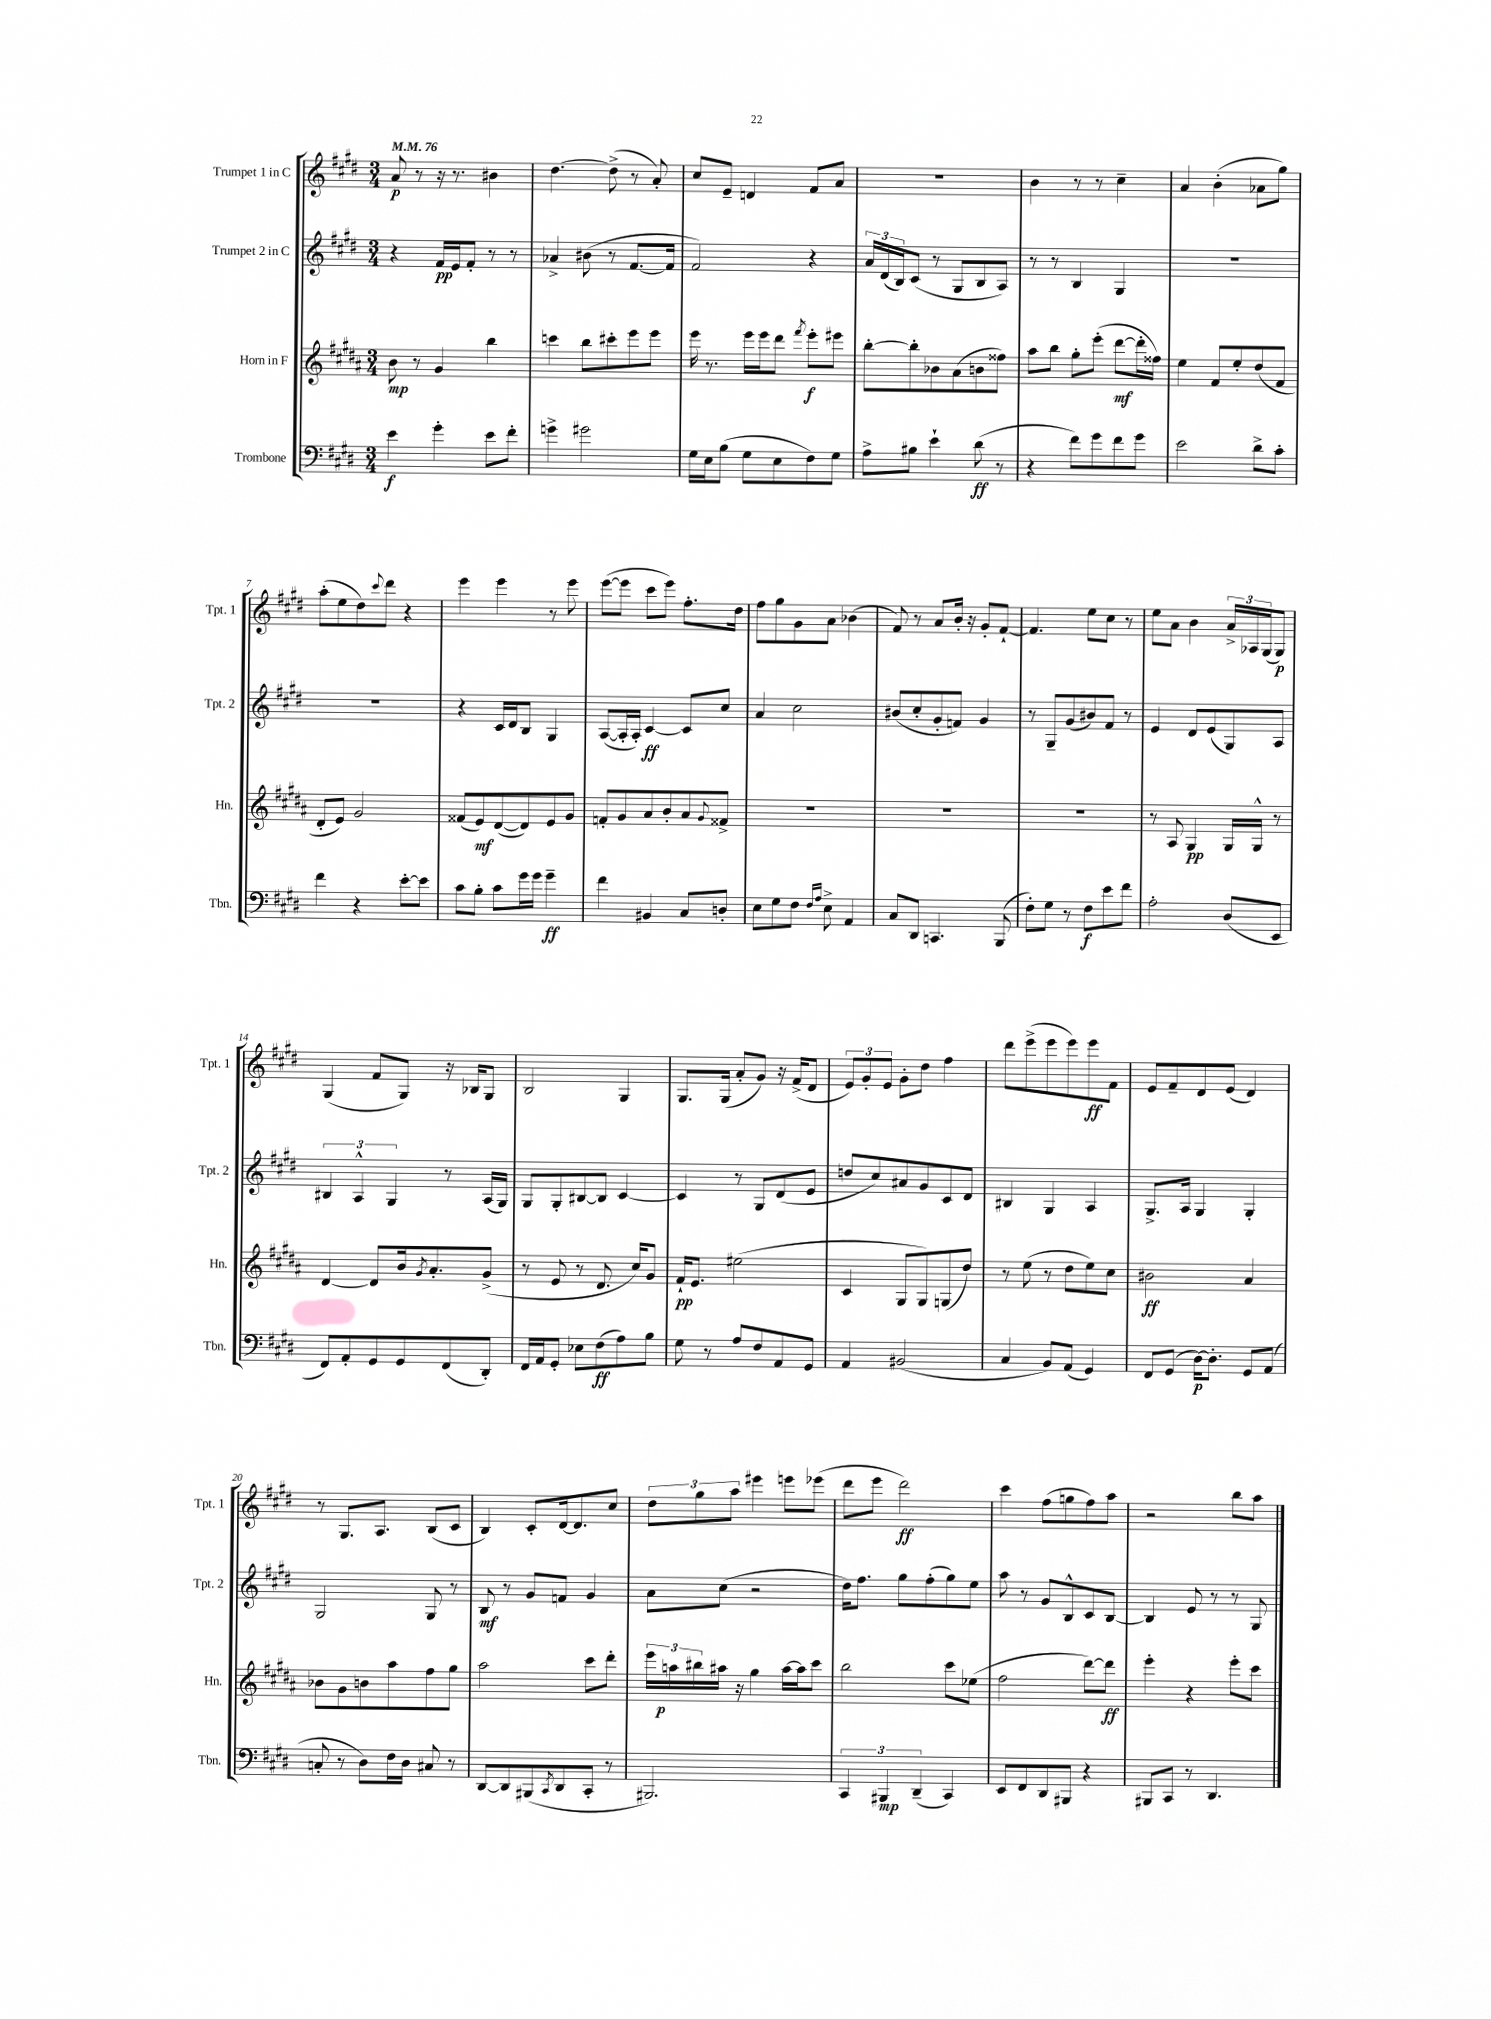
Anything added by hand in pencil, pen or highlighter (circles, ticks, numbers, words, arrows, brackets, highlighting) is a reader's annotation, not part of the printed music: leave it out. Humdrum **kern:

**kern	**kern	**kern	**kern
*staff4	*staff3	*staff2	*staff1
*clefF4	*clefG2	*clefG2	*clefG2
*k[f#c#g#d#]	*k[f#c#g#d#a#]	*k[f#c#g#d#]	*k[f#c#g#d#]
*M3/4	*M3/4	*M3/4	*M3/4
*MM76	*MM76	*MM76	*MM76
4e	8b	4r	8a
.	8r	.	8r
4g#'	4g#	16f#	16r
.	.	16e	8.r
.	.	8f#'	.
8e	4bb	8r	4b#
8f#'	.	8r	.
=	=	=	=
4g^	4ccc	4a-^	[4.dd#
2g#	8bb	(8b#	.
.	8ccc#'	8r	(8dd#^]
.	8eee	[8.f#	8r
.	8eee	.	8a')
.	.	16f#]	.
=	=	=	=
16G#	16eee	2f#)	8cc#
16E	8.r	.	.
(8B	.	.	8e~
8G#	16eee	.	4d
.	16eee	.	.
8E	8ddd#	.	.
.	8qfff#	.	.
8F#)	8eee'	4r	8f#
8G#	8eee#	.	8a
=	=	=	=
8A^	[8bb'	24a	2.r
.	.	(24d#	.
.	.	24B)	.
8B#	8bb']	(8c#	.
4e`	8b-	8r	.
.	(8a#	8G#	.
(8d#	8b	8B	.
8r	8ff##)	8A)	.
=	=	=	=
4r	8aa#	8r	4b
.	8bb	8r	.
8f#)	8gg#'	4B	8r
8g#	(8eee'	.	8r
8f#	[8ddd#	4G#	4cc#~
8g#	16ddd#']	.	.
.	16ff##)	.	.
=	=	=	=
2e	4ee	2.r	4a
.	8f#	.	(4b'
.	8ee'	.	.
8d#^	(8dd#	.	8a-
8c#'	8f#	.	8gg#)
=	=	=	=
4f#	8d#'	2.r	(8aa'
.	8e)	.	8ee
4r	2g#	.	8dd#)
.	.	.	8qqccc#
.	.	.	8ddd#
[8e'	.	.	4r
8e]	.	.	.
=	=	=	=
8c#	(8f##	4r	4eee
8B'	8e)	.	.
8c#	([8d#	16c#	4eee
.	.	16d#	.
16g#	8d#])	8B	.
16g#	.	.	.
4g#~	8e	4G#	8r
.	8g#	.	8eee
=	=	=	=
4f#	8f'	([8A	([8eee
.	8g#	16A']	8eee]
.	.	16A')	.
4BB#	8a#	[4c#	8ccc#
.	8b'	.	8eee)
8C#	8a#	8c#]	8.ff#'
.	8qqg#	.	.
8D'	8f##^	8cc#	.
.	.	.	16dd#
=	=	=	=
8E	2.r	4a	8ff#
8G#	.	.	8gg#
8F#	.	2cc#	8g#
16qqF#	.	.	.
16qqA	.	.	.
8E^	.	.	8a
4AA	.	.	(4b-
=	=	=	=
8C#	2.r	(8b#	8f#)
8DD#	.	8cc#'	8r
4.CC	.	8g#'	8a
.	.	8f)	16b'
.	.	.	16r
.	.	4g#	8g#'
(8BBB	.	.	[8f#`
=	=	=	=
8F#')	2.r	8r	4.f#]
8G#	.	8G#~	.
8r	.	(8g#	.
8F#	.	8b#)	8ee
8e	.	8f#	8cc#
8f#	.	8r	8r
=	=	=	=
2A'	8r	4e	8ee
.	8A#	.	8a
.	4G#	8d#	4b
.	.	(8e	.
(8D#	16G#	8G#)	24a^
.	.	.	24A-
.	16G#^^	.	.
.	.	.	(24G#
8EE	8r	8A	8G#)
=	=	=	=
8FF#)	[4d#	6B#	(4G#
8AA'	.	.	.
.	.	6A^^	.
8GG#	8d#]	.	8f#
.	.	6G#	.
8GG#	16b	.	8G#)
.	8qg#	.	.
.	8.a#'	.	.
(8FF#	.	8r	16r
.	.	.	16B-
8DD#')	(8g#^	(16A	8G#
.	.	16G#)	.
=	=	=	=
16FF#	8r	8G#	2B
16AA	.	.	.
8GG#'	8e	8G#'	.
8E-	8r	[8B#	.
(8F#	8.d#	8B#]	.
8A)	.	[4c#	4G#
.	16cc#)	.	.
8B	8g#	.	.
=	=	=	=
8G#	16f#`	4c#]	8.G#
.	8.e	.	.
8r	.	.	.
.	.	.	(16G#
8A	(2ee#	8r	8a'
8F#	.	8G#	8g#)
8AA	.	(8d#	16r
.	.	.	(16f#^
8GG#	.	8e	8d#
=	=	=	=
4AA	4c#	8dd	12e)
.	.	.	12g#'
.	.	8cc#)	.
.	.	.	12e
(2BB#	8G#	8a#	8g#'
.	8G#)	8g#	8dd#
.	(8G	8c#	4ff#
.	8dd#)	8d#	.
=	=	=	=
4C#	8r	4B#	8ddd#
.	(8ee	.	(8eee^
8BB)	8r	4G#	8eee
(8AA	8dd#	.	8eee)
4GG#)	8ee)	4A	8eee
.	8cc#	.	8f#
=	=	=	=
8FF#	2b#	8.G#^	8e
(8GG#	.	.	8f#~
.	.	16A	.
[16D#)	.	4G#	8d#
8.D#']	.	.	.
.	.	.	(8e
8GG#	4a#	4G#'	4d#)
(8AA	.	.	.
=	=	=	=
8C'	8b-	2G#	8r
8r	8g#	.	8.G#
8D#)	8b	.	.
.	.	.	8.A
16F#	8aa#	.	.
16D#	.	.	.
8C#	8ff#	8G#	(8B
8r	8gg#	8r	8c#
=	=	=	=
[8DD#	2aa#	8B	4B)
8DD#]	.	8r	.
(8BBB#	.	8g#	8c#'
8qCC#	.	.	.
8DD#	.	8f	[16d#
.	.	.	8.d#]
8CC#'	8ccc#	4g#	.
8r	8ddd#'	.	8cc#
=	=	=	=
2.BBB#)	24eee	8a	12dd#
.	24aa	.	.
.	24bb#	.	12gg#
.	16aa#	(8cc#	.
.	.	.	12aa
.	16r	.	.
.	4gg#	2r	4eee#
.	[16aa#	.	8eee
.	16aa#]	.	.
.	8ccc#	.	(8eee-
=	=	=	=
6CC#	2bb	16dd#)	8ddd#
.	.	8.ff#	.
.	.	.	8eee
6BBB#	.	.	.
.	.	8gg#	2ddd#)
(6DD#~	.	.	.
.	.	(8ff#'	.
4CC#)	8ccc#	8gg#)	.
.	(8ee-	8ee	.
=	=	=	=
8EE	2ff#	8aa	4ccc#
8FF#	.	8r	.
8DD#	.	8g#	(8ff#
8BBB#	.	8B^^	8gg
4r	[8ddd#)	8c#	8ff#)
.	8ddd#]	[8B	8aa
=	=	=	=
8BBB#	4eee'	4B]	2r
8CC#	.	.	.
8r	4r	8e	.
4.DD#	.	8r	.
.	8eee'	8r	8bb
.	8ccc#	8G#	8aa
==	==	==	==
*-	*-	*-	*-
